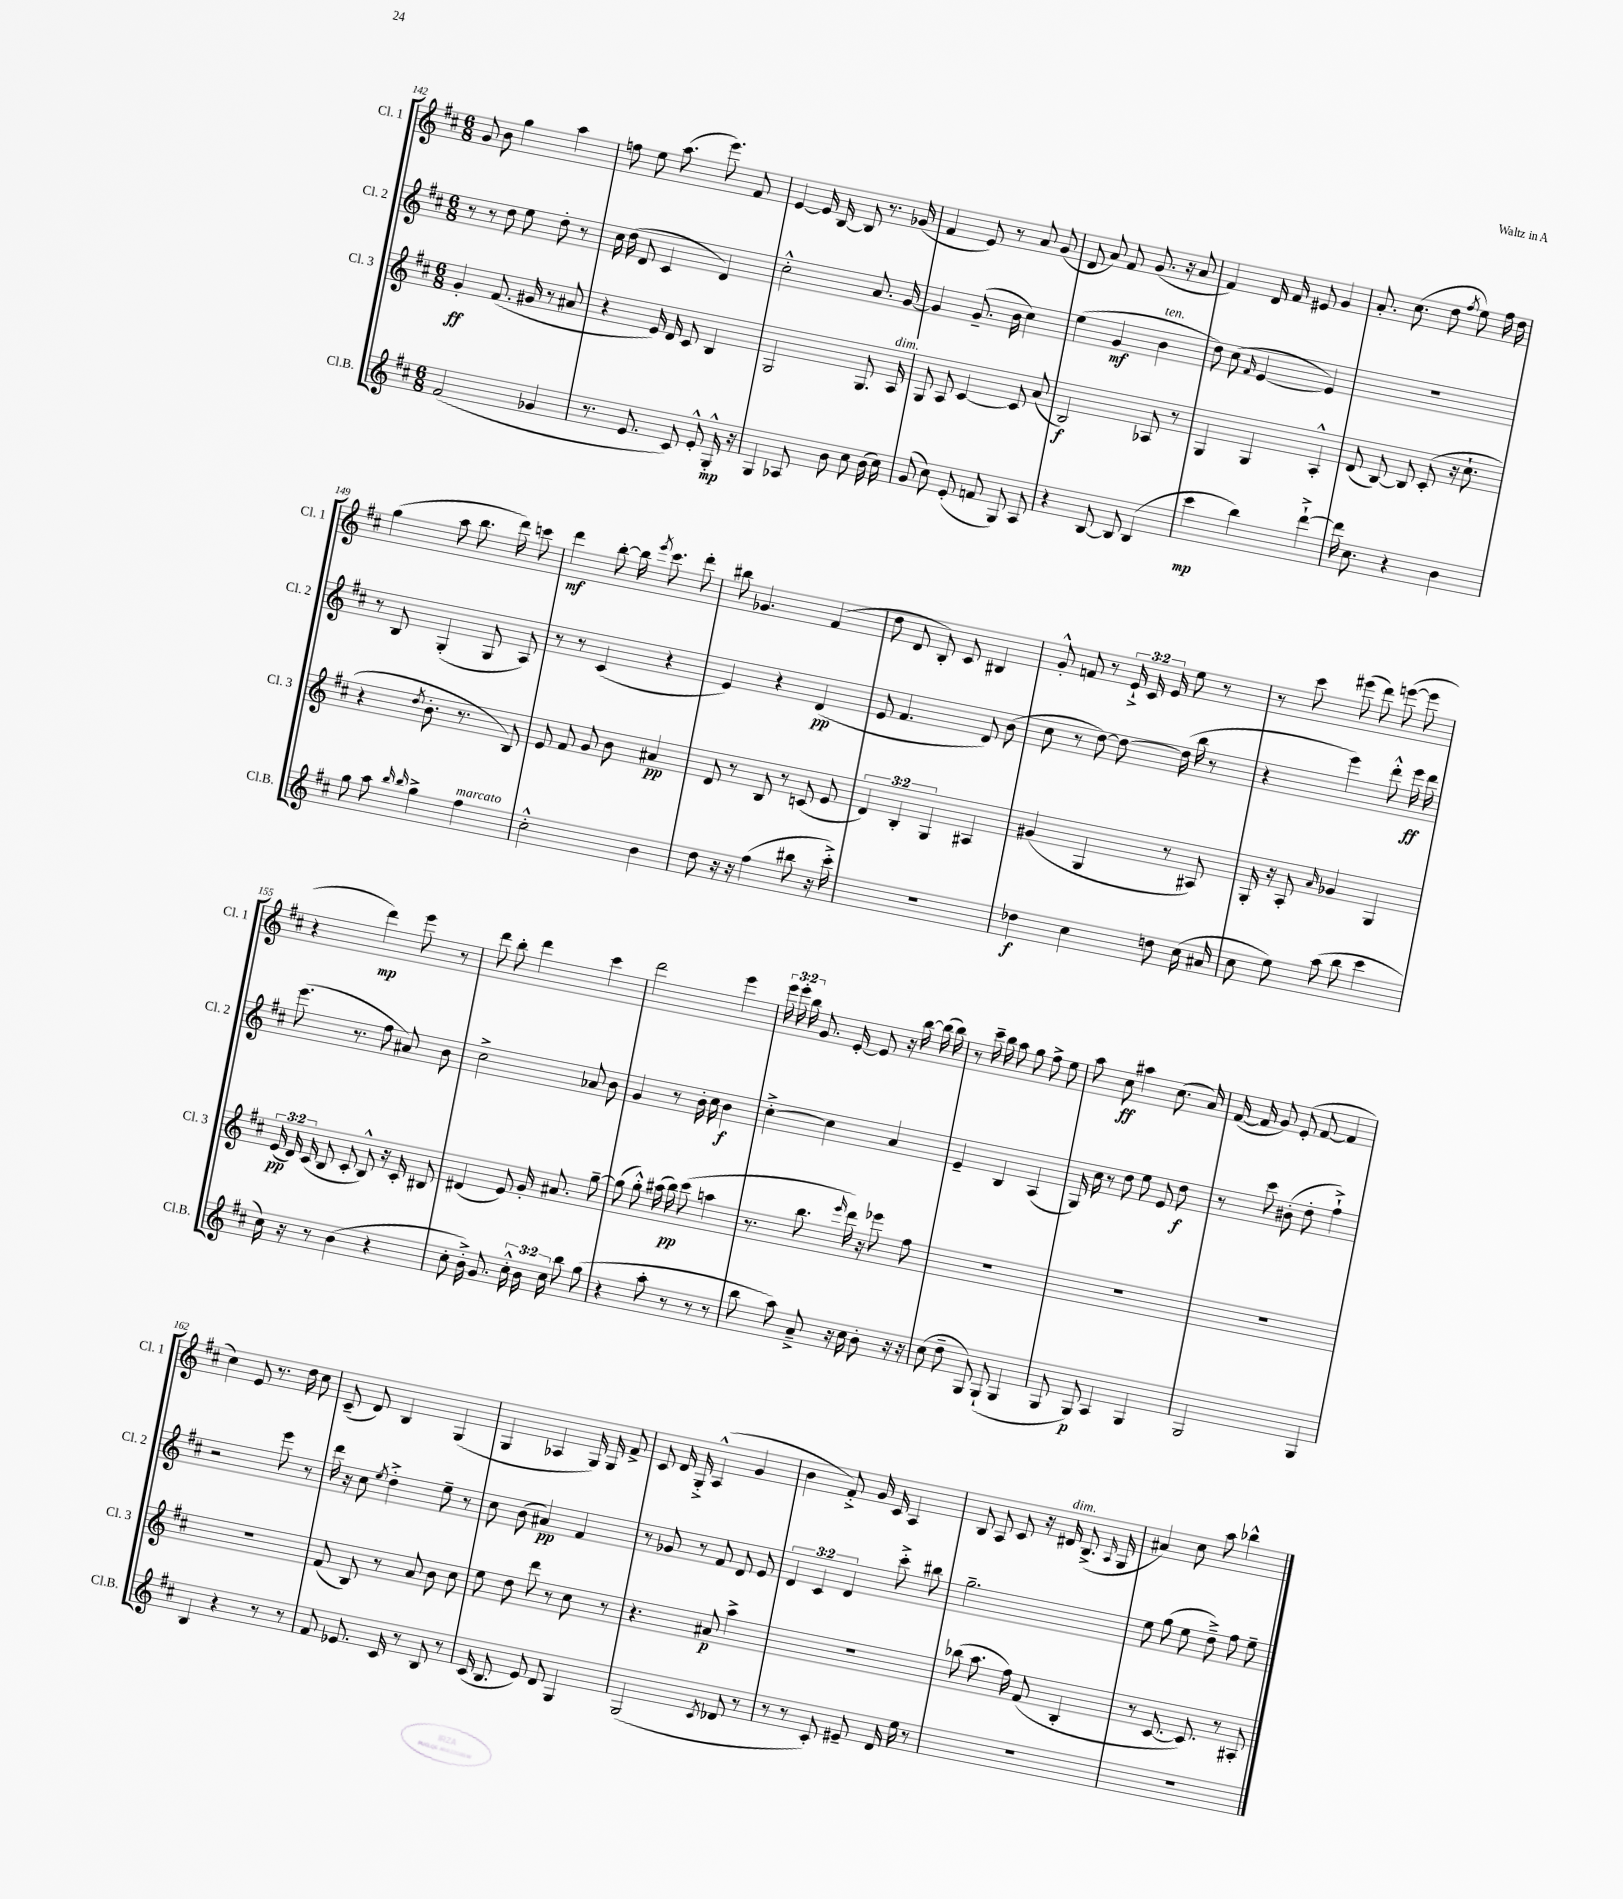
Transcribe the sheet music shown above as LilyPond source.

<<
\new StaffGroup <<
\new Staff = "s0" \with { instrumentName = "Cl. 1" shortInstrumentName = "Cl. 1" } {
    \clef treble \key d \major \numericTimeSignature \time 6/8 \override Staff.TupletNumber.text = #tuplet-number::calc-fraction-text
    \autoBeamOff g'8 b'8 g''4 a''4 |
    f''8 e''8 a''8.( e'''8.) fis'8 |
    e'4~ e'16 b16~ b8 r8. ges'16( |
    fis'4 e'8) r8 a'8 g'8( |
    d'8 a'8) fis'8 g'8.( r16 a'8 |
    fis'4) d'16 fis'16 eis'8 g'4 |
    a'8.-. cis''8.( d''8 \acciaccatura { fis''8 } e''8) fis''16 d''16 |
    g''4( a''8 b''8. d'''16) c'''8 |
    d'''4\mf b''8~-. b''16 \acciaccatura { e'''8 } cis'''8. d'''8-. |
    bis''8 ges'4. fis'4( |
    d''8 d'8 b8-.) cis'8 bis4 |
    g'8-.-^ f'8 r8 \tuplet 3/2 { e'16-!-> cis'16 e'16 } e''8 r8 |
    r8 cis'''8 eis'''8( d'''8) e'''8~( e'''8 |
    r4 d'''4\mp) e'''8 r8 |
    d'''8 b''8-. d'''4 cis'''4 |
    d'''2 e'''4 |
    \tuplet 3/2 { e'''16 e'''16-. b''16 } g'8. e'16~-. e'8 r16 b''16~ b''16( b''16) |
    r8 cis'''16-- b''16 a''8 g''8 fis''8-> e''8 |
    a''8 cis''8\ff ais''4 cis''8.( a'16) |
    fis'16~( fis'16 g'8) e'8-.( fis'8~ fis'4 |
    cis''4) e'8 r8. d''16 cis''8 |
    cis'8--( d'8) b4 g4( |
    g4 aes4 g16) g16 fis'8-> |
    cis'8 d'16 g16-.-> a4-^( g'4 |
    b'4 fis'8-.->) g'16 cis'16 a4 |
    b8 a8 cis'8 r16 dis'16^\markup { \italic "dim." } b8.->( \grace { a16 } g16 |
    ais'4) cis''8 a''8 bes''4-^ \bar "|." |
}
\new Staff = "s1" \with { instrumentName = "Cl. 2" shortInstrumentName = "Cl. 2" } {
    \clef treble \key d \major \numericTimeSignature \time 6/8 \override Staff.TupletNumber.text = #tuplet-number::calc-fraction-text
    \autoBeamOff r8 r8 d''8 e''8 d''8-. r8 |
    cis''16 d''16( d'8 cis'4 d'4) |
    cis''2-.-^ a'8. g'16~ |
    g'4 g'8.--( b'16 cis''4) |
    e''4( g'4\mf b'4^\markup { \italic "ten." } |
    d''8) cis''8( \grace { fis'16 } e'4~ e'4) |
    R2. |
    r8 b8 g4-.( g8 a8) |
    r8 r8 cis'4( r4 |
    e'4) r4 d'4\pp( |
    e'8 fis'4. d'8) b'8( |
    cis''8 r8 d''8~) d''8~ d''16( b''16 r8 |
    r4 e'''4) d'''8-.-^ e'''16\ff d'''16 |
    e'''8.( r8. fis''8 ais'8) b'8 |
    cis''2-> aes'8 b'8 |
    g'4 r8 b'16-. cis''16 b'4\f |
    cis''4~-.-> cis''4 a'4 |
    e'4-- b4 a4( |
    g16) cis''16 r8 d''8 e''8 e'8 d''8\f |
    r8 cis'''8 bis'8-.( d''8-. fis''4-!->) |
    r2 e'''8 r8 |
    d'''16 r16 cis''8 \acciaccatura { e''8 } d''4-.-> e''8-- r8 |
    cis''8 b'8( ais'4\pp) fis'4 |
    r8 ges'8 r8 fis'8 d'8 e'8 |
    \tuplet 3/2 { d'4 cis'4 d'4 } cis'''8-.-> bis''8 |
    g''2.-- |
    e''8 g''8( e''8 d''8--->) fis''8 e''8-- \bar "|." |
}
\new Staff = "s2" \with { instrumentName = "Cl. 3" shortInstrumentName = "Cl. 3" } {
    \clef treble \key d \major \numericTimeSignature \time 6/8 \override Staff.TupletNumber.text = #tuplet-number::calc-fraction-text
    \autoBeamOff g'4-.\ff fis'8.( gis'16 r8 ais'8 |
    r4 e'16) d'16 cis'8 b4 |
    g2 g8. a16^\markup { \italic "dim." } |
    g8 a8 cis'4~ cis'8 a'8( |
    b2\f) aes8 r8 |
    g4 g4 a4-.-^ |
    d'8( b8~) b8 cis'8-.( r16 cis''8.-! |
    r4 \acciaccatura { d''8 } b'8.-. r8. b8) |
    e'8 fis'8 g'8 b'8 ais'4\pp |
    d'8 r8 b8 r8 c'8( e'8 |
    \tuplet 3/2 { d'4) b4-. g4 } ais4 |
    gis'4( g4 r8 ais8) |
    g16-. r16 a8-. \grace { a'16 } ges'4 g4 |
    \tuplet 3/2 { e'16\pp( d'16) cis'16( } b8 cis'8-. b8-^) r16 cis'16-. bis8 |
    dis'4( e'8) g'16-. ais'8. g''8~-- |
    g''8( g''8-.-^) ais''16( b''16\pp) cis'''8( a''4 |
    r8. b''8. \grace { e'''16 } d'''16) r16 ees'''8 fis''8 |
    R2. |
    R2. |
    R2. |
    R2. |
    fis'8( b8) r8 a'8 b'8 cis''8 |
    e''8 d''8 d'''8 r8 cis''8 r8 |
    r4. ais'8\p a''4-> |
    R2. |
    bes''8( a''8. fis''16) fis'8( b4-. |
    r8 cis'8.~ cis'8.) r8 ais8-. \bar "|." |
}
\new Staff = "s3" \with { instrumentName = "Cl.B." shortInstrumentName = "Cl.B." } {
    \clef treble \key d \major \numericTimeSignature \time 6/8 \override Staff.TupletNumber.text = #tuplet-number::calc-fraction-text
    \autoBeamOff fis'2( ges'4 |
    r8. e'8. cis'8) e'8-.-^ g16-.-^\mp r16 |
    g4 aes8 b'8 cis''8 b'16( cis''16) |
    g'8( cis''8) e'8-.( f'8 g8) a8 |
    r4 b8~ b8 b4( |
    cis'''4\mp b''4) d'''4~-!-> |
    d'''16 cis''8. r4 b'4 |
    g''8 a''8 \grace { b''16 b''16 } g''4-> fis''4^\markup { \italic "marcato" } |
    cis''2-.-^ b'4 |
    d''8 r16 r16 fis''4( bis''8 r16 cis'''16-.->) |
    r2. |
    des''4\f cis''4 d''8 cis''16( ais'16 |
    cis''8 e''8) a''8( b''8 cis'''4 |
    cis''16) r16 r8 b'4( r4 |
    cis''8-. b'16-.->) g'8. \tuplet 3/2 { cis''16-.-^ b'16 cis''16 } b''8 g''8( |
    r4 a''8-. r8 r8 r8 |
    b''8 a''8) a'8---> r16 cis''16 b'8-. r16 r16 |
    cis''8( d''8-- g8) g8-!( g4 |
    g8 g8\p) a4 g4 |
    g2 g4 |
    b4 r4 r8 r8 |
    fis'8 ees'8. cis'16 r8 b8 r8 |
    cis'16( b8. e'8) d'8 g4 |
    g2( \acciaccatura { cis'8 } des'8 r8 |
    r8 r8 cis'8-.) eis'8-- d'16 e''16 r8 |
    R2. |
    R2. \bar "|." |
}
>>
>>
\layout { \context { \Score currentBarNumber = #142 } }
